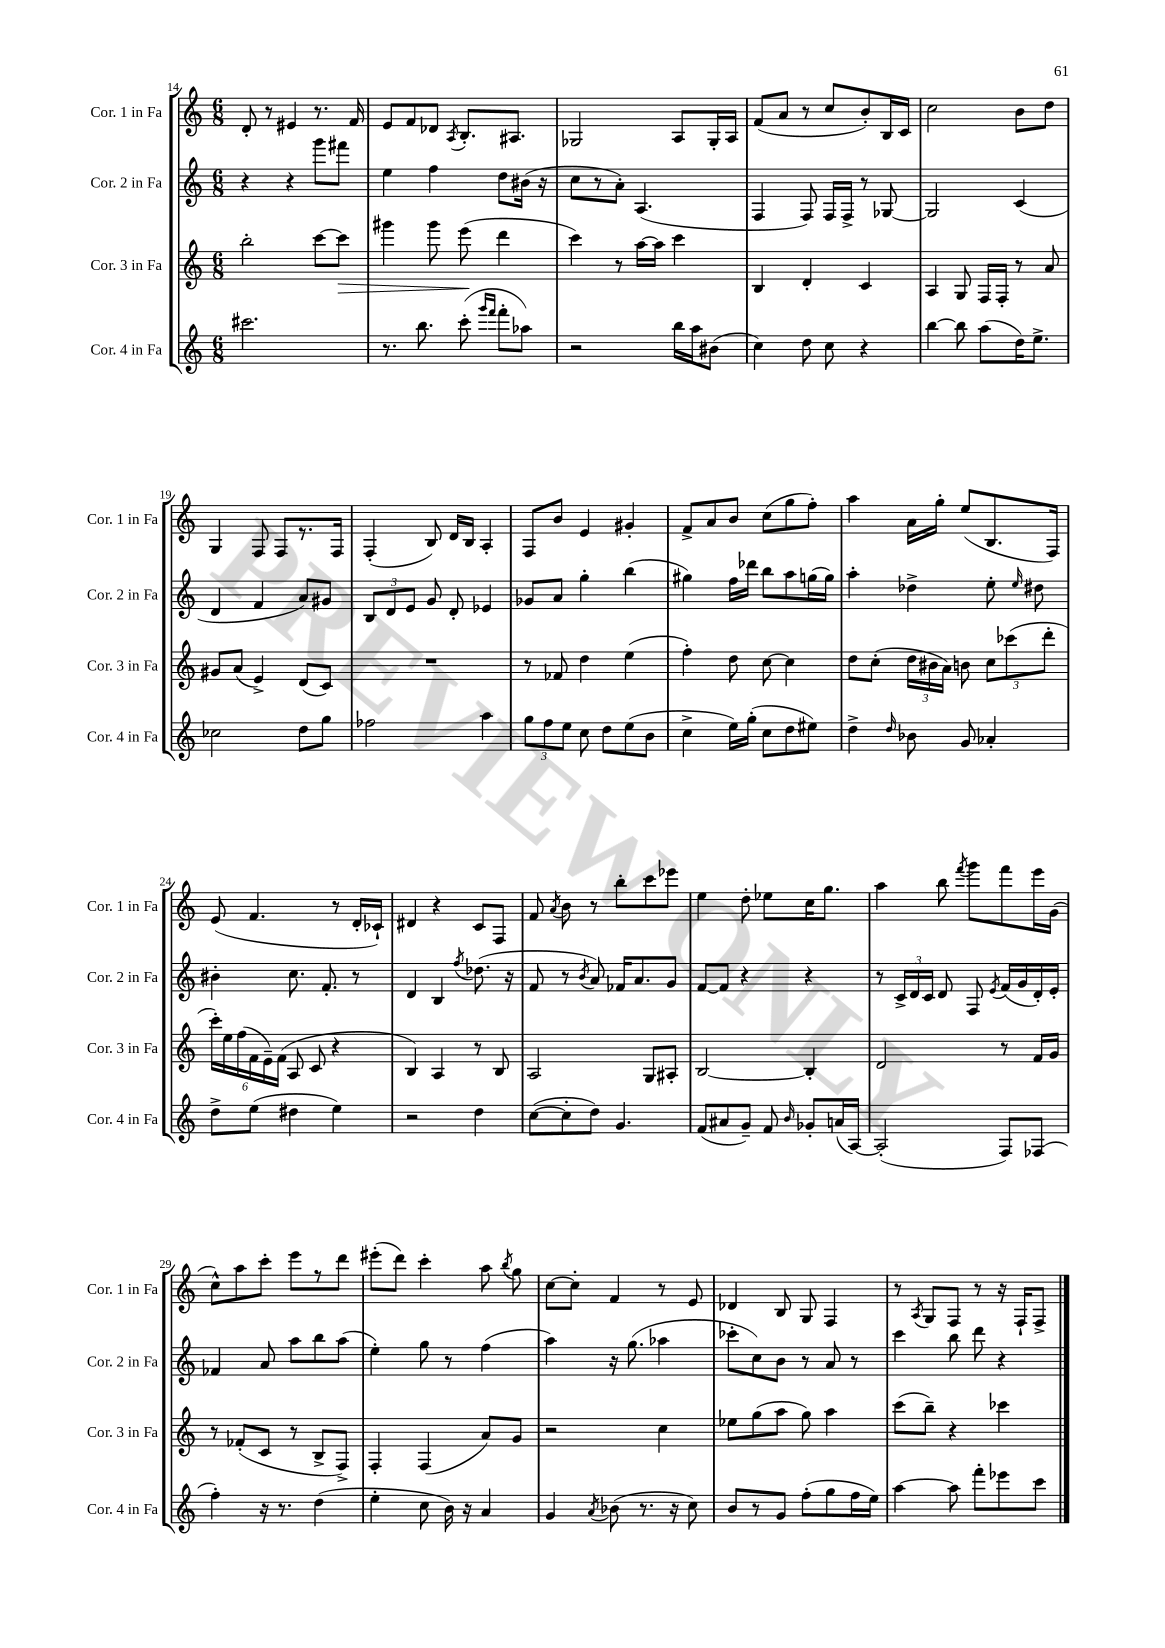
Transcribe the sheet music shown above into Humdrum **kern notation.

**kern	**kern	**dynam	**kern	**kern
*part4	*part3	*part3	*part2	*part1
*staff4	*staff3	*staff3	*staff2	*staff1
*I"Cor. 4 in Fa	*I"Cor. 3 in Fa	*	*I"Cor. 2 in Fa	*I"Cor. 1 in Fa
*I'Cor. 4 in Fa	*I'Cor. 3 in Fa	*	*I'Cor. 2 in Fa	*I'Cor. 1 in Fa
*clefG2	*clefG2	*	*clefG2	*clefG2
*k[]	*k[]	*	*k[]	*k[]
*M6/8	*M6/8	*	*M6/8	*M6/8
=14	=14	=14	=14	=14
2.ccc#X\	2bb'\	.	4r	8d'/
.	.	.	.	8r
.	.	.	4r	4e#X/
.	[8ccc\L	.	8ggg\L	8.r
!	!	!LO:HP:b	!	!
.	8ccc\J]	>	8fff#X\J	.
.	.	.	.	16f/
=15	=15	=15	=15	=15
8.r	4ggg#X\	.	4ee\	8e/L
.	.	.	.	8f/
8.bb\	.	.	.	.
.	8ggg#\	.	4ff\	8d-X/J
.	.	.	.	8qA/
(8ccc'\	(8eee\	.	.	8.B'/L
16qqggg/LL	.	.	.	.
16qqfff/JJ	.	.	.	.
8fff'\L	4ddd\	]	8dd\L	.
.	.	.	.	8.A#X/J
8aa-X\J)	.	.	(16b#X\Jk	.
.	.	.	16r	.
=16	=16	=16	=16	=16
2r	4ccc\)	.	8cc\L	2G-X/
.	.	.	8r	.
.	8r	.	8a'\J)	.
.	[16aa\LL	.	(4.A/	.
.	16aa\JJ]	.	.	.
16bb\LL	4ccc\	.	.	8A/L
16aa\J	.	.	.	.
(8b#X\J	.	.	.	16G-'/L
.	.	.	.	16A/JJ
=17	=17	=17	=17	=17
4cc\)	4B/	.	4F/	(8f/L
.	.	.	.	8a/J
8dd\	4d'/	.	8F/)	8r
8cc\	.	.	16F/LL	8cc/L
.	.	.	16F^/JJ	.
4r	4c/	.	8r	8b'/)
.	.	.	[8G-X/	16B/L
.	.	.	.	16c/JJ
=18	=18	=18	=18	=18
[4bb\	4A/	.	2G-/]	2cc\
8bb\]	8G/	.	.	.
(8aa\L	16F/LL	.	.	.
.	16F'/JJ	.	.	.
16dd\K)	8r	.	(4c/	8b\L
8.ee^\J	.	.	.	.
.	8a/	.	.	8dd\J
!!LO:LB:g=z
=19	=19	=19	=19	=19
2cc-X\	8g#X/L	.	4d/	4G/
.	(8a/J	.	.	.
.	4e^/)	.	4f/	8F/
.	.	.	.	8F/L
8dd\L	(8d/L	.	8a/L)	8.r
8gg\J	8c/J)	.	8g#X/J	.
.	.	.	.	16F/Jk
=20	=20	=20	=20	=20
2ff-X\	2.r	.	12B/L	(4F'/
.	.	.	12d/	.
.	.	.	12e/J	.
.	.	.	8g/	8B/)
.	.	.	8d'/	16d/LL
.	.	.	.	16B/JJ
4aa\	.	.	4e-X/	4A'/
=21	=21	=21	=21	=21
12gg\L	8r	.	8g-X/L	8F/L
12ff\	.	.	.	.
.	8f-X/	.	8a/J	8b/J
12ee\J	.	.	.	.
8cc\	4dd\	.	4gg'\	4e/
8dd\L	.	.	.	.
(8ee\	(4ee\	.	(4bb\	4g#X'/
8b\J	.	.	.	.
=22	=22	=22	=22	=22
4cc^\	4ff'\)	.	4gg#X\)	8f^/L
.	.	.	.	8a/
16ee\LL)	8dd\	.	16ff\LL	8b/J
(16gg'\JJ	.	.	16ddd-X\JJ	.
8cc\L	[8cc\	.	8bb\L	(8cc\L
8dd\	4cc\]	.	8aa\	8gg\
8ee#X\J)	.	.	(16ggn\L	8ff'\J)
.	.	.	16gg\JJ)	.
=23	=23	=23	=23	=23
4dd^\	8dd\L	.	4aa'\	4aa\
.	(8cc'\J	.	.	.
16qqdd/	.	.	.	.
8b-X\	24dd\LL	.	4dd-X^\	16a\LL
.	24b#X\	.	.	.
.	.	.	.	16gg'\JJ
.	24a\JJ)	.	.	.
8g/	8bn\	.	.	(8ee/L
4a-X'/	12cc\L	.	8ee'\	8.B/
.	(12ccc-X\	.	.	.
.	.	.	16qqee/	.
.	.	.	8dd#X\	.
.	12ddd'\J	.	.	.
.	.	.	.	16F/Jk)
!!LO:LB:g=z
=24	=24	=24	=24	=24
8dd^\L	24ccc'\LL)	.	4b#X'\	(8e/
.	24ee\	.	.	.
.	(24ff\	.	.	.
(8ee\J	24f\	.	.	4.f/
.	24e~\)	.	.	.
.	(24f\JJ	.	.	.
4dd#X\	8A/	.	8.cc\	.
.	8c/	.	.	.
.	.	.	8.f'/	.
4ee\)	4r	.	.	8r
.	.	.	8r	16d'/LL
.	.	.	.	16c-X`/JJ)
=25	=25	=25	=25	=25
2r	4B/)	.	4d/	4d#X/
.	4A/	.	4B/	4r
.	.	.	8qff/	.
4dd\	8r	.	(8.dd-X\	8c/L
.	8B/	.	.	8F/J
.	.	.	16r	.
=26	=26	=26	=26	=26
([8cc\L	2A/	.	8f/	8f/
.	.	.	.	8qa/
8cc'\]	.	.	8r	8b\
.	.	.	8qb/	.
8dd\J)	.	.	8a/)	8r
4.g/	.	.	16f-X/KL	8bb'\L
.	.	.	8.a/	.
.	8G/L	.	.	8ccc\
.	8A#X'/J	.	8g/J	8eee-X\J
=27	=27	=27	=27	=27
(8f/L	[2B/	.	[8f/L	4ee\
8a#X/	.	.	8f/J]	.
8g~/J)	.	.	4r	8dd'\
8f/	.	.	.	8ee-X\L
16qqb/	.	.	.	.
8g-X'/L	4B'/]	.	4r	16cc\K
.	.	.	.	8.gg\J
(16an/L	.	.	.	.
[16A/JJ)	.	.	.	.
=28	=28	=28	=28	=28
(2A'/]	2d/	.	8r	4aa\
.	.	.	24c^/LL	.
.	.	.	24d/	.
.	.	.	24c/JJ	.
.	.	.	8d/	8bb\
.	.	.	.	8qfff/
.	.	.	8F/	8ggg\L
.	.	.	8qe/	.
8F/L)	8r	.	(16f/LL	8fff\
.	.	.	16g/	.
(8F-X/J	16f/LL	.	16d'/)	16eee\L
.	16g/JJ	.	16e'/JJ	(16g\JJ
!!LO:LB:g=z
=29	=29	=29	=29	=29
4ff'\)	8r	.	4f-X/	8cc^^\L)
.	(8f-X'/L	.	.	8aa\
16r	8c/J	.	8a/	8ccc'\J
8.r	.	.	.	.
.	8r	.	8aa\L	8eee\L
(4dd\	8B^/L	.	8bb\	8r
.	8F^/J)	.	(8aa\J	8ddd\J
=30	=30	=30	=30	=30
4ee'\	4F'/	.	4ee'\)	(8eee#X'\L
.	.	.	.	8ddd\J)
8cc\	(4F/	.	8gg\	4ccc'\
16b\)	.	.	8r	.
16r	.	.	.	.
4a/	8a/L)	.	(4ff\	8aa\
.	.	.	.	8qbb/
.	8g/J	.	.	8gg\
=31	=31	=31	=31	=31
4g/	2r	.	4aa\)	[8cc\L
.	.	.	.	8cc'\J]
8qa/	.	.	.	.
(8b-X\	.	.	16r	4f/
.	.	.	(8.gg\	.
8.r	.	.	.	.
.	4cc\	.	4aa-X\	8r
16r	.	.	.	.
8cc\)	.	.	.	8e/
=32	=32	=32	=32	=32
8b/L	8ee-X\L	.	8ccc-X'\L	4d-X/
8r	(8gg\	.	8cc\)	.
8g/J	8aa\J	.	8b\J	8B/
(8ff'\L	8gg\)	.	8r	8G/
8gg\	4aa\	.	8a/	4F/
16ff\L	.	.	8r	.
16ee\JJ)	.	.	.	.
=33	=33	=33	=33	=33
[4aa\	(8ccc\L	.	4ccc\	8r
.	.	.	.	8qA/
.	8bb~\J)	.	.	8G/L
8aa\]	4r	.	8bb\	8F/J
8fff'\L	.	.	8ddd\	8r
8eee-X\	4ccc-X\	.	4r	16r
.	.	.	.	16F`/KL
8ccc\J	.	.	.	8F^/J
==	==	==	==	==
*-	*-	*-	*-	*-
